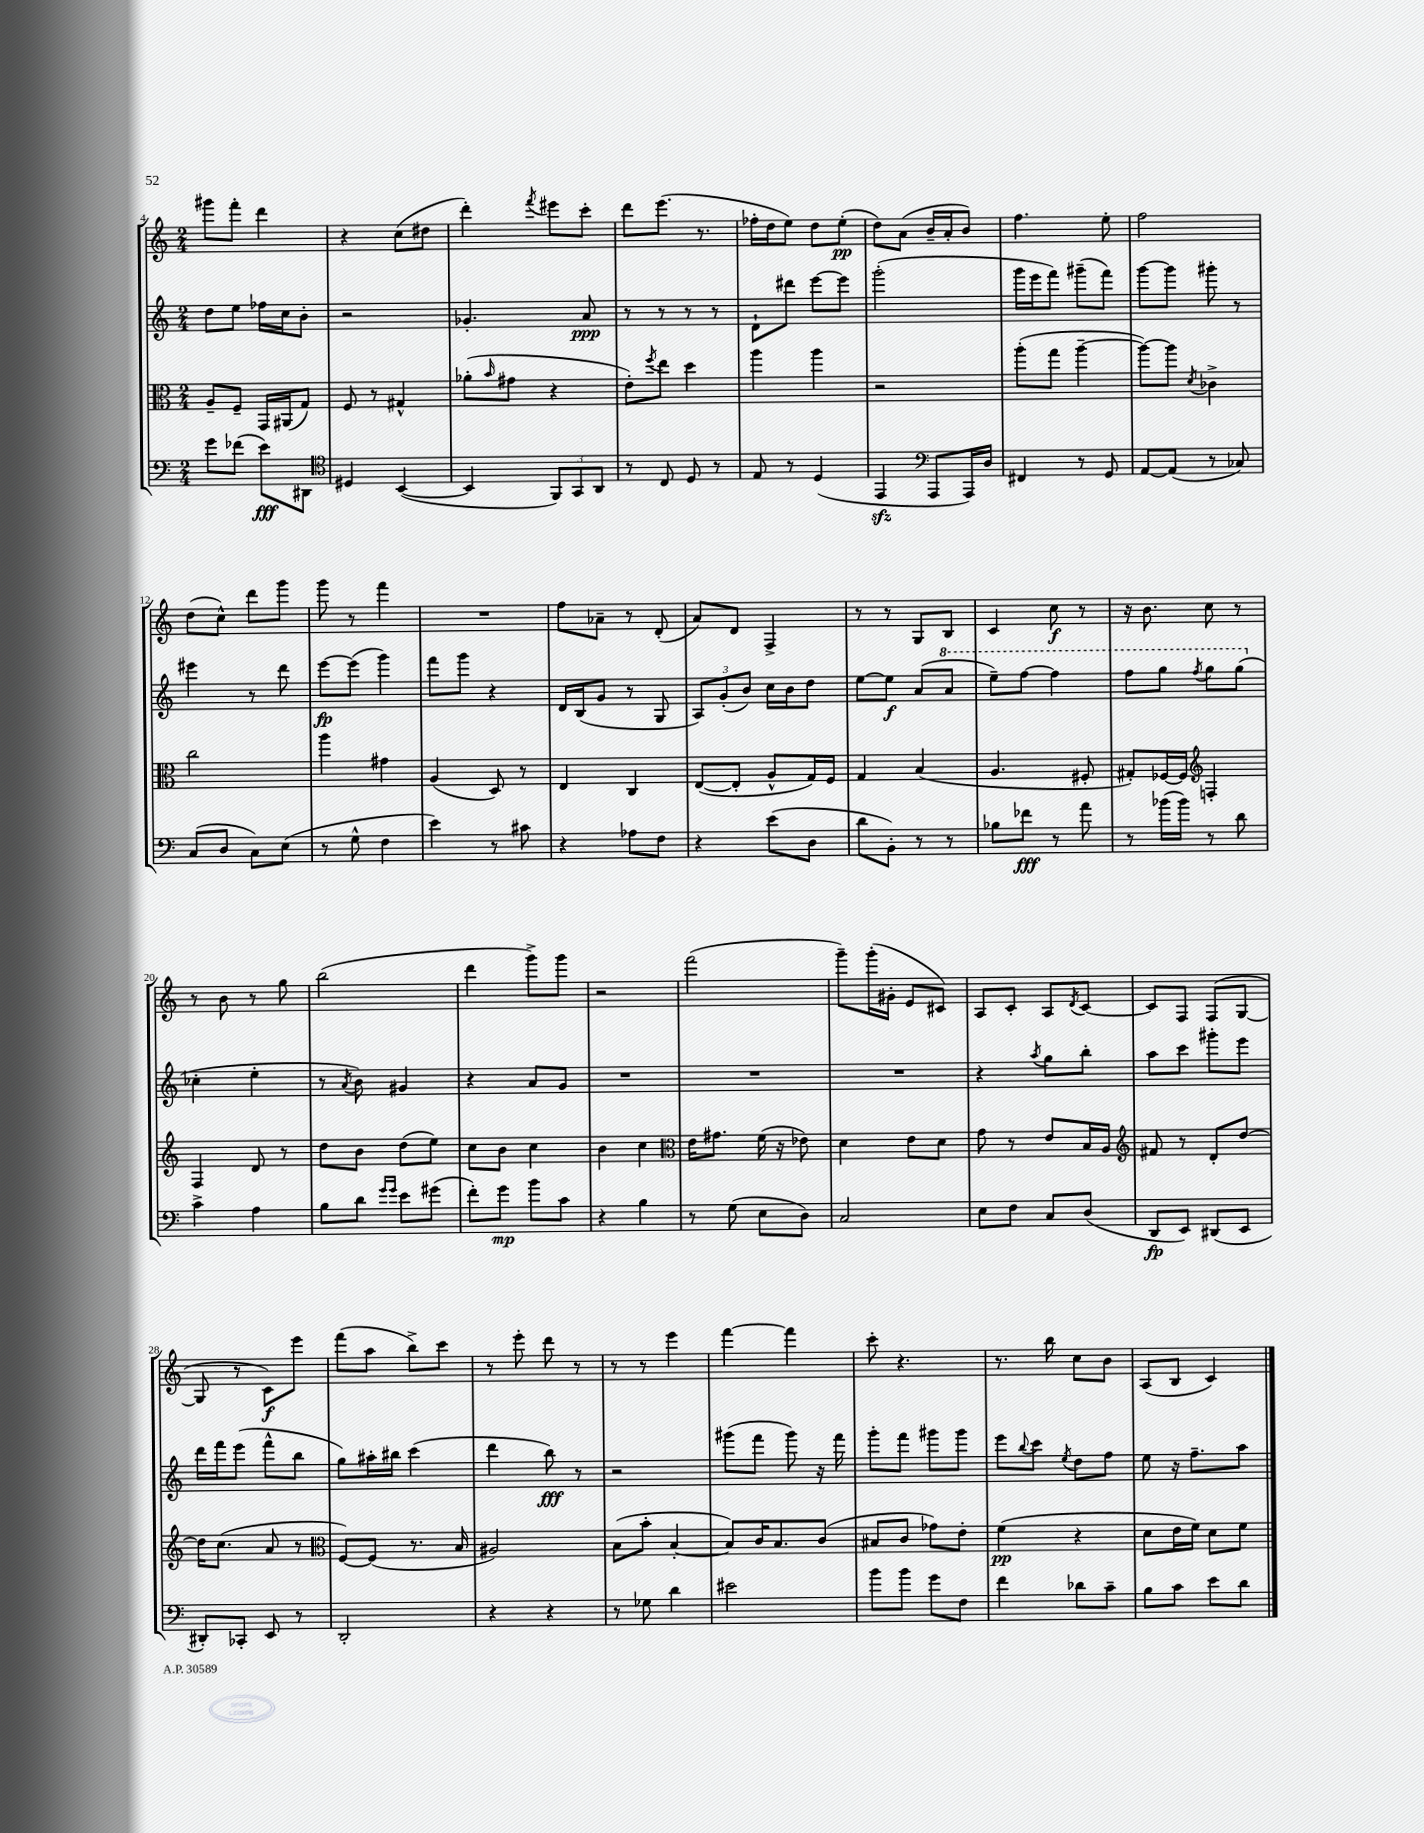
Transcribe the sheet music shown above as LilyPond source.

<<
\new StaffGroup <<
\new Staff = "s0" {
    \clef treble \key c \major \numericTimeSignature \time 2/4
    gis'''8 f'''8-. d'''4 |
    r4 c''8( dis''8 |
    d'''4-.) \acciaccatura { f'''8 } eis'''8 c'''8-. |
    d'''8 e'''8.( r8. |
    fes''16-. d''16 e''8) d''8 e''8-.\pp( |
    d''8) a'8( b'16-- a'16-. b'8) |
    f''4. e''8-. |
    f''2 |
    d''8( c''8-^) d'''8 g'''8 |
    g'''8 r8 f'''4 |
    R2 |
    f''8 aes'8-- r8 d'8-.( |
    a'8) d'8 f4-> |
    r8 r8 g8 b8 |
    c'4 c''8\f r8 |
    r16 b'8. c''8 r8 |
    r8 b'8 r8 g''8 |
    b''2( |
    d'''4 g'''8->) g'''8 |
    r2 |
    f'''2( |
    g'''8--) g'''16-.( gis'16-. e'8 cis'8) |
    a8 c'8-. a8 \acciaccatura { d'8 } c'8~ |
    c'8 f8 f8( g8~ |
    g8 r8 c'8\f) e'''8 |
    f'''8( a''8 b''8->) c'''8 |
    r8 e'''8-. d'''8 r8 |
    r8 r8 e'''4 |
    f'''4~ f'''4 |
    c'''8-. r4. |
    r8. b''16 c''8 b'8 |
    a8( b8 c'4) \bar "|." |
}
\new Staff = "s1" {
    \clef treble \key c \major \numericTimeSignature \time 2/4
    d''8 e''8 fes''16 c''16 b'8-. |
    r2 |
    ges'4.-. a'8\ppp |
    r8 r8 r8 r8 |
    d'8-! dis'''8 e'''8~ e'''8 |
    g'''2-.( |
    g'''16 e'''16 f'''8) gis'''8--( f'''8) |
    g'''8~ g'''8 gis'''8-. r8 |
    eis'''4 r8 d'''8 |
    e'''8~\fp e'''8( g'''4) |
    f'''8 g'''8 r4 |
    d'16 b16( g'8 r8 g8 |
    \tuplet 3/2 { a8) g'8-.( b'8) } c''16 b'16 d''8 |
    e''8~ e''8\f a'8( \ottava #1 a''8 |
    e'''8--) f'''8~ f'''4 |
    f'''8 g'''8 \acciaccatura { f'''8 } g'''8 g'''8( \ottava #0 |
    ces''4-. e''4-. |
    r8 \acciaccatura { a'8 } b'8) gis'4 |
    r4 a'8 g'8 |
    R2 |
    R2 |
    R2 |
    r4 \acciaccatura { a''8 } g''8 b''8-. |
    a''8 c'''8 gis'''8-. e'''8 |
    d'''16 f'''16 e'''8( f'''8-^ b''8 |
    g''8) ais''16-. bis''16 c'''4( |
    d'''4 b''8\fff) r8 |
    r2 |
    gis'''8( f'''8 gis'''8) r16 f'''16 |
    g'''8-. f'''8 gis'''8 gis'''8 |
    e'''8 \appoggiatura { b''8 } c'''8 \acciaccatura { e''8 } d''8 f''8 |
    e''8 r16 f''8.-- a''8 \bar "|." |
}
\new Staff = "s2" {
    \clef alto \key c \major \numericTimeSignature \time 2/4
    a8-- f8-- g,16 ais,16( g8) |
    f8 r8 gis4-^ |
    aes'8-.( \grace { b'16 } gis'8 r4 |
    e'8-.) \acciaccatura { f''8 } e''8 d''4 |
    a''4 a''4 |
    r2 |
    a''8-.( g''8 a''4~-- |
    a''8~) a''8 \acciaccatura { d'8 } ces'4-> |
    c''2 |
    a''4 gis'4 |
    a4( d8) r8 |
    e4 c4 |
    e8~( e8-. a8-^ g16) f16 |
    g4 b4( |
    a4. fis8-. |
    gis8-.) fes16~ fes16 \clef treble f4-. |
    f4 d'8 r8 |
    d''8 b'8 d''8( e''8) |
    c''8 b'8 c''4 |
    b'4 c''4 |
    \clef alto e'16 gis'8. f'16( r16 ees'8) |
    d'4 e'8 d'8 |
    g'8 r8 e'8 b16 a16 |
    \clef treble fis'8 r8 d'8-. d''8~ |
    d''16 c''8.( a'8 r8 |
    \clef alto f8~) f8( r8. b16 |
    ais2) |
    b8( b'8-. b4~-. |
    b8) c'16 b8. c'8( |
    bis8 c'8 ges'8) e'8-. |
    f'4\pp( r4 |
    d'8 e'16 f'16) d'8 f'8 \bar "|." |
}
\new Staff = "s3" {
    \clef bass \key c \major \numericTimeSignature \time 2/4
    g'8 fes'8( e'8\fff) dis,8 |
    \clef tenor dis4 b,4~( |
    b,4 \tuplet 3/2 { f,8) g,8 a,8 } |
    r8 c8 d8 r8 |
    e8 r8 d4( |
    e,4\sfz \clef bass a,,8 a,,16) d16 |
    fis,4 r8 g,8 |
    a,8~ a,8( r8 ces8) |
    c8( d8 c8) e8( |
    r8 g8-^ f4 |
    e'4) r8 cis'8 |
    r4 aes8 f8 |
    r4 e'8( d8 |
    d'8 b,8-.) r8 r8 |
    bes8 fes'8\fff r8 a'8 |
    r8 bes'16( bes'16) r8 d'8 |
    c'4-> a4 |
    b8 d'8 \grace { g'16 g'16 } e'8 gis'8( |
    f'8-.) g'8\mp b'8 c'8 |
    r4 b4 |
    r8 g8( e8 d8) |
    c2 |
    e8 f8 c8 d8( |
    d,8\fp e,8) dis,8( e,8 |
    dis,8-.) ces,8-. e,8 r8 |
    d,2-. |
    r4 r4 |
    r8 ges8 d'4 |
    eis'2 |
    b'8 b'8 g'8 f8 |
    f'4 des'8 c'8-- |
    b8 c'8 e'8 d'8 \bar "|." |
}
>>
>>
\layout { \context { \Score currentBarNumber = #4 } }
